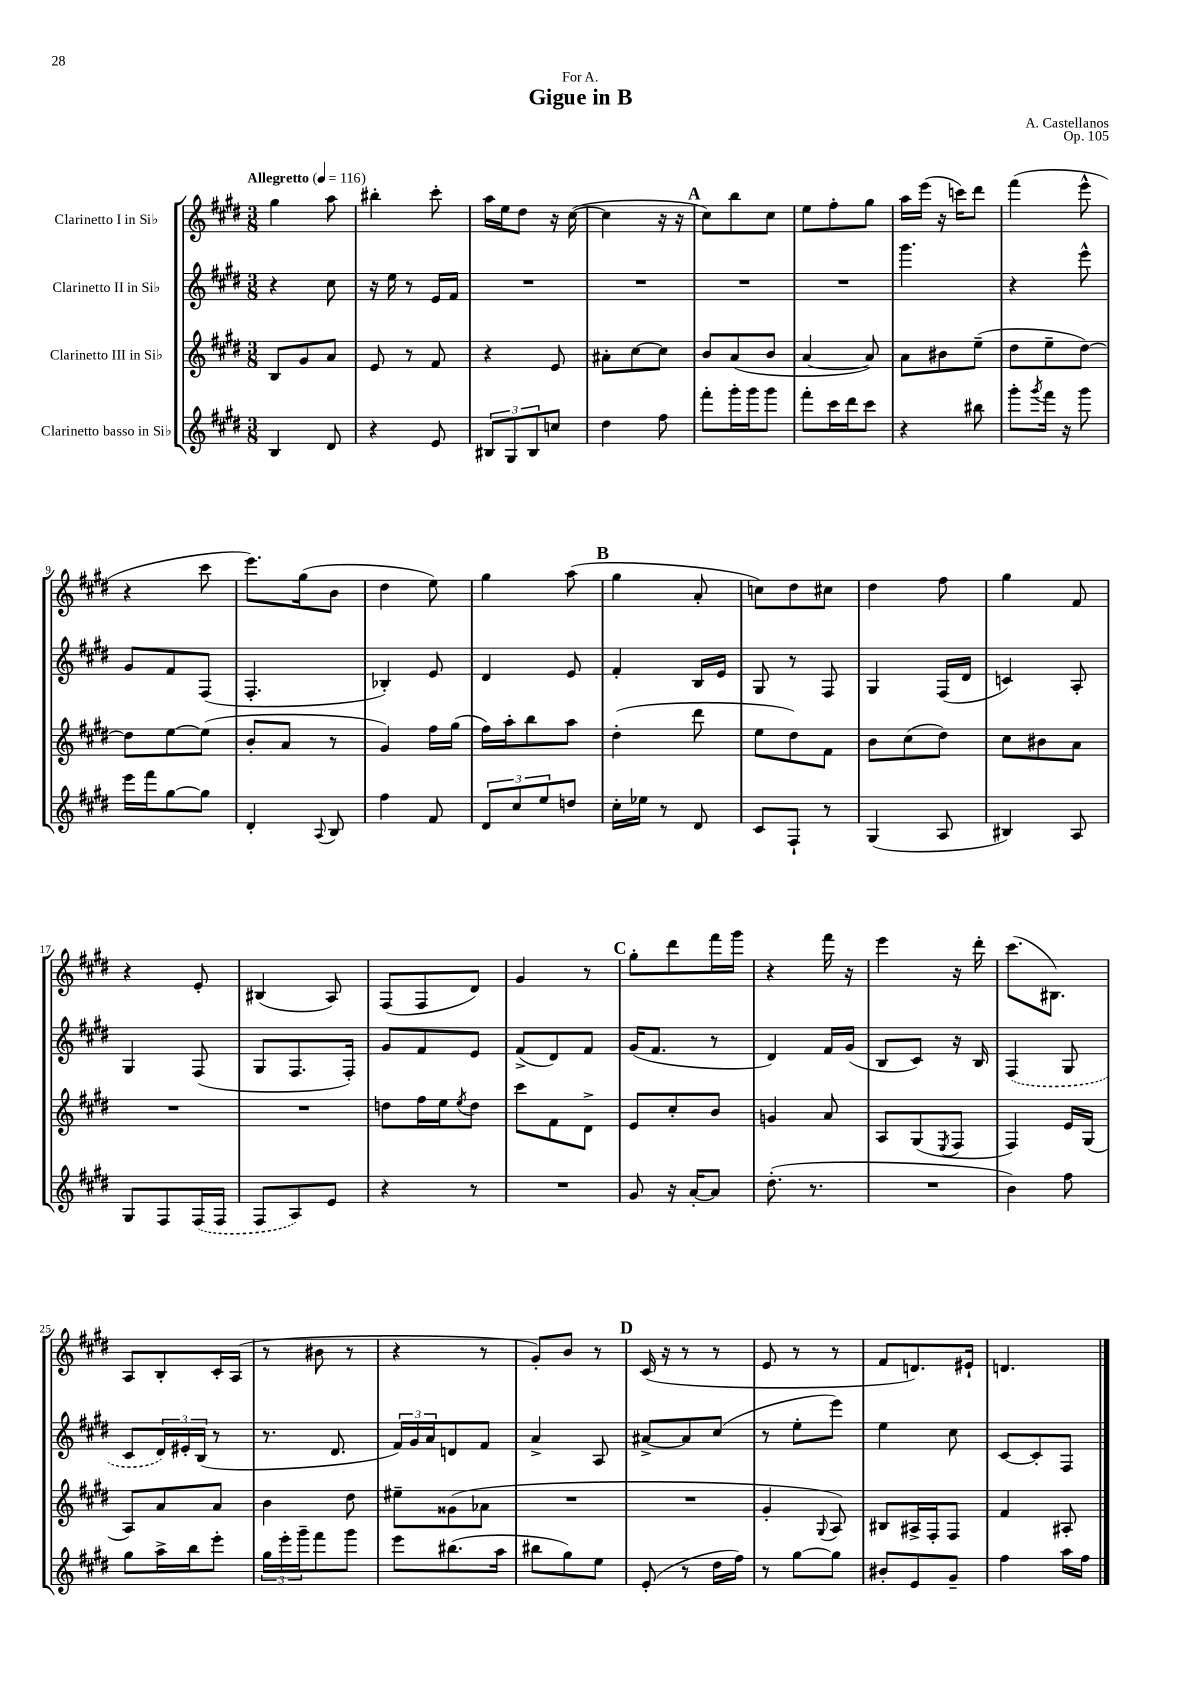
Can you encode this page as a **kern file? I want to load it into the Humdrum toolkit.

**kern	**kern	**kern	**kern
*staff4	*staff3	*staff2	*staff1
*clefG2	*clefG2	*clefG2	*clefG2
*k[f#c#g#d#]	*k[f#c#g#d#]	*k[f#c#g#d#]	*k[f#c#g#d#]
*M3/8	*M3/8	*M3/8	*M3/8
*MM116	*MM116	*MM116	*MM116
4B	8B	4r	4gg#
.	8g#	.	.
8d#	8a	8cc#	8aa
=	=	=	=
4r	8e	16r	4bb#'
.	.	16ee	.
.	8r	8r	.
8e	8f#	16e	8ccc#'
.	.	16f#	.
=	=	=	=
12B#	4r	4.r	16aa
.	.	.	16ee
12G#	.	.	.
.	.	.	8dd#
12B#	.	.	.
8cc	8e	.	16r
.	.	.	([16cc#
=	=	=	=
4dd#	8a#'	4.r	4cc#]
.	[8cc#	.	.
8ff#	8cc#]	.	16r
.	.	.	16r
=	=	=	=
8fff#'	8b	4.r	8cc#)
16ggg#'	(8a	.	8bb
16ggg#	.	.	.
8ggg#	8b	.	8cc#
=	=	=	=
8fff#'	[4a	4.r	8ee
16ccc#	.	.	8ff#'
16ddd#	.	.	.
8ccc#	8a])	.	8gg#
=	=	=	=
4r	8a	4.ggg#	16aa
.	.	.	(16eee
.	8b#	.	16r
.	.	.	16ccc)
8bb#	(8ee~	.	8ddd#
=	=	=	=
8ggg#'	8dd#	4r	(4fff#
8qggg#	.	.	.
16fff#	8ee~	.	.
16r	.	.	.
8ggg#	[8dd#)	8eee^^	8eee^^
=	=	=	=
16eee	8dd#]	8g#	4r
16fff#	.	.	.
[8gg#	[8ee	8f#	.
8gg#]	(8ee]	(8F#	8ccc#
=	=	=	=
4d#'	8b'	4.F#'	8.eee)
.	8a	.	.
.	.	.	(16gg#
8qqA	.	.	.
8B	8r	.	8b
=	=	=	=
4ff#	4g#)	4B-')	4dd#
8f#	16ff#	8e	8ee)
.	(16gg#	.	.
=	=	=	=
12d#	16ff#)	4d#	4gg#
.	16aa'	.	.
12cc#	.	.	.
.	8bb	.	.
12ee	.	.	.
8dd	8aa	8e	(8aa
=	=	=	=
16cc#'	(4dd#'	4f#'	4gg#
16ee-	.	.	.
8r	.	.	.
8d#	8ddd#	16B	8a'
.	.	16e	.
=	=	=	=
8c#	8ee	8G#	8cc)
8F#`	8dd#)	8r	8dd#
8r	8f#	8F#	8cc#
=	=	=	=
(4G#	8b	4G#	4dd#
.	(8cc#	.	.
8A	8dd#)	(16F#	8ff#
.	.	16d#	.
=	=	=	=
4B#)	8cc#	4c)	4gg#
.	8b#	.	.
8A	8a	8A'	8f#
=	=	=	=
8G#	4.r	4G#	4r
8F#	.	.	.
(16F#	.	(8F#	8e'
16F#	.	.	.
=	=	=	=
8F#	4.r	8G#	(4B#
8A)	.	8.F#	.
8e	.	.	8A)
.	.	16F#')	.
=	=	=	=
4r	8dd	8g#	(8F#
.	16ff#	8f#	8F#
.	16ee	.	.
.	8qee	.	.
8r	8dd	8e	8d#)
=	=	=	=
4.r	8ccc#	(8f#^	4g#
.	8f#	8d#)	.
.	8d#^	8f#	8r
=	=	=	=
8g#	8e	(16g#	8gg#'
.	.	8.f#	.
16r	8cc#'	.	8ddd#
[16a'	.	.	.
8a]	8b	8r	16fff#
.	.	.	16ggg#
=	=	=	=
(8.dd#'	4g	4d#)	4r
8.r	.	.	.
.	8a	16f#	16fff#
.	.	(16g#	16r
=	=	=	=
4.r	8A	8B	4eee
.	(8G#	8c#)	.
.	8qE	.	.
.	8F#	16r	16r
.	.	16B	16ddd#'
=	=	=	=
4b)	4F#)	(4F#	(8.ccc#
.	.	.	8.B#)
8ff#	16e	8G#	.
.	(16G#	.	.
=	=	=	=
8gg#	8A)	8c#	8A
16aa^	8a	24d#)	8B'
.	.	24e#'	.
16bb	.	.	.
.	.	(24B	.
8eee'	8a	8r	16c#'
.	.	.	(16A
=	=	=	=
24gg#	4b	8.r	8r
24eee'	.	.	.
24ggg#~	.	.	.
8fff#	.	.	8b#
.	.	8.d#	.
8ggg#	8dd#	.	8r
=	=	=	=
8eee	8ee#~	24f#)	4r
.	.	24g#	.
.	.	24a	.
(8.bb#	(8g##	8d	.
.	8a-	8f#	8r
16aa	.	.	.
=	=	=	=
8bb#	4.r	4a^	8g#')
8gg#)	.	.	8b
8ee	.	8A	8r
=	=	=	=
(8e'	4.r	[8a#^	(16c#
.	.	.	16r
8r	.	8a#]	8r
16dd#	.	(8cc#	8r
16ff#)	.	.	.
=	=	=	=
8r	4g#'	8r	8e
[8gg#	.	8ee'	8r
.	8qqG#	.	.
8gg#]	8A)	8eee)	8r
=	=	=	=
8b#'	8B#	4ee	8f#
8e	16A#^	.	8.d)
.	16F#'	.	.
8g#~	8F#	8cc#	.
.	.	.	16e#`
=	=	=	=
4ff#	4f#	[8c#	4.d
.	.	8c#']	.
16aa	8A#'	8F#	.
16ff#	.	.	.
==	==	==	==
*-	*-	*-	*-
